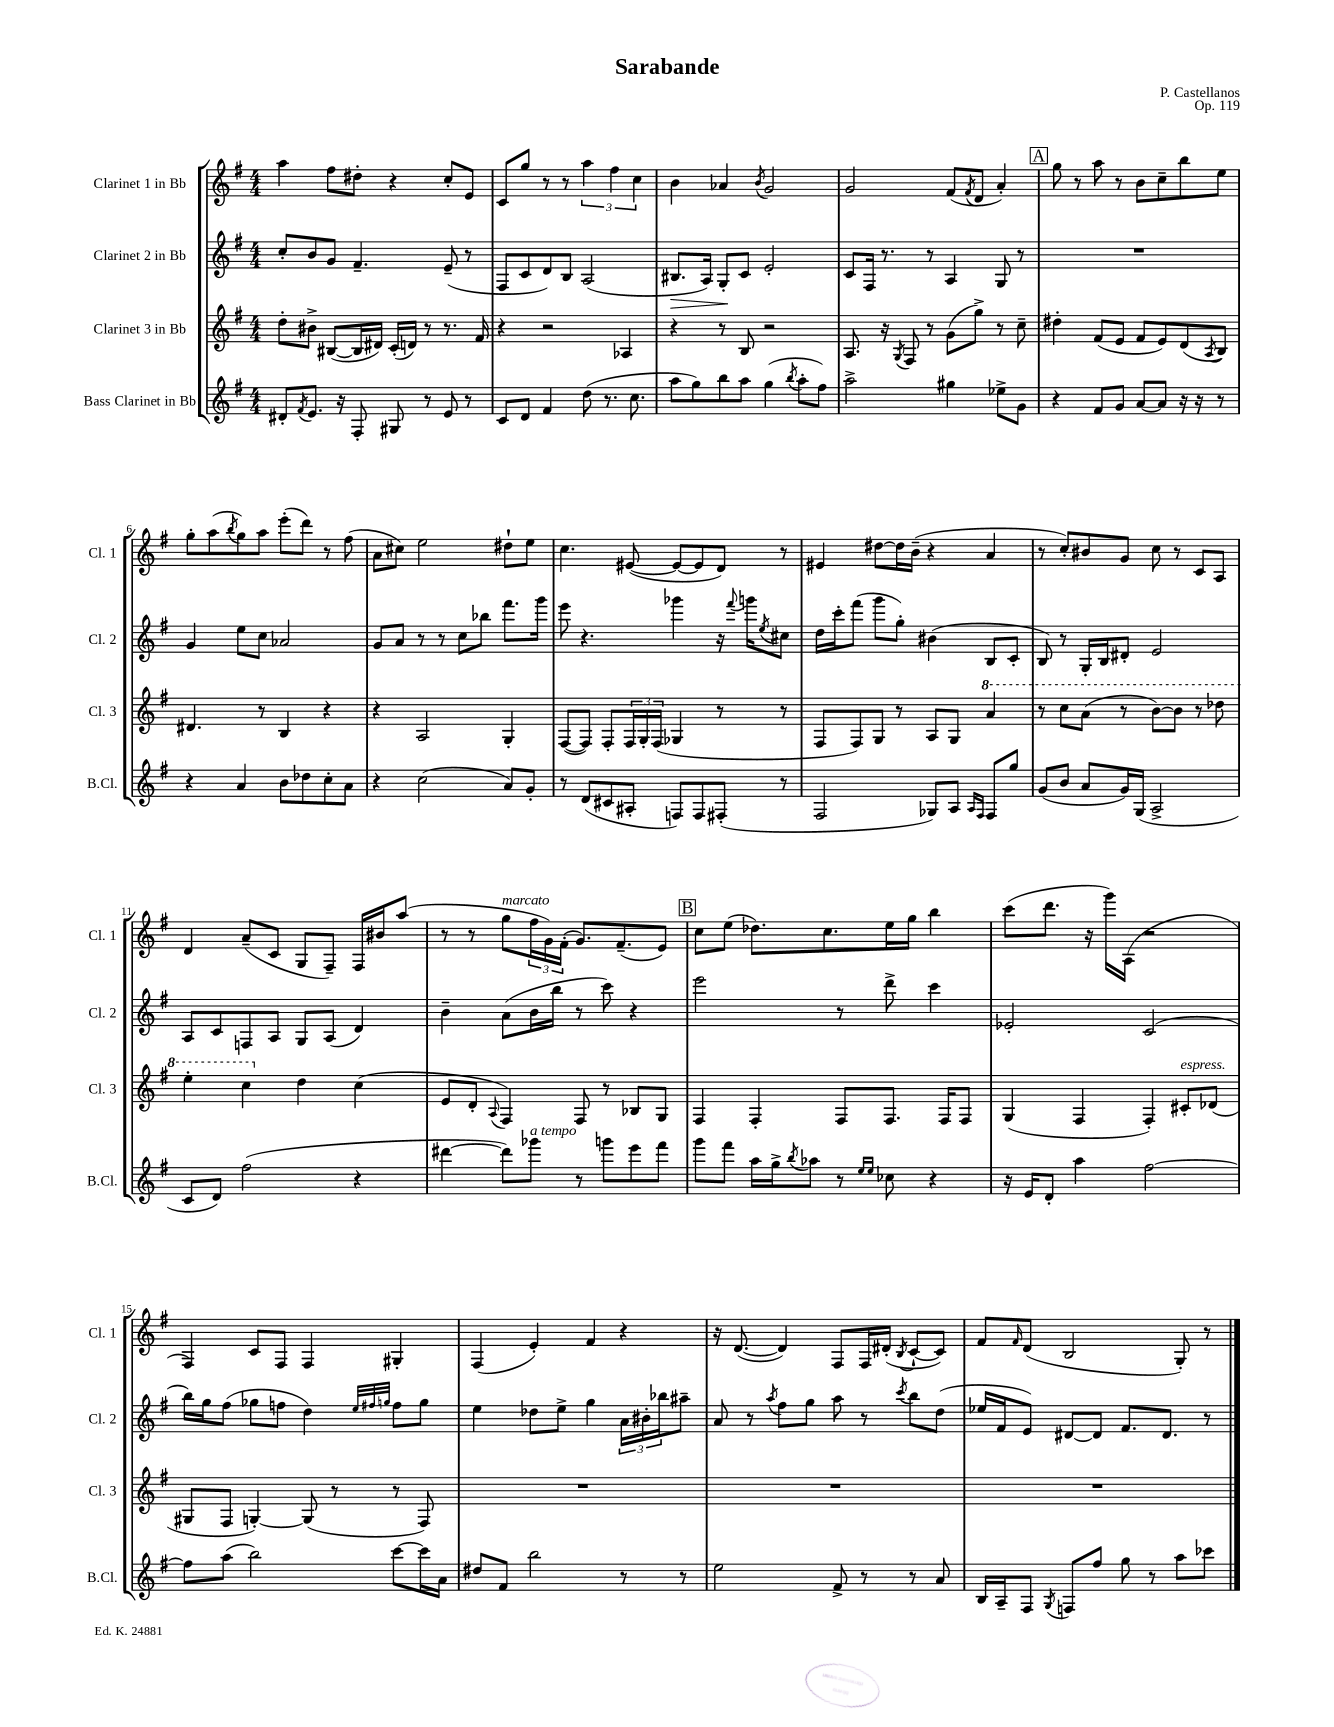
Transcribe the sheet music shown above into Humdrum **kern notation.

**kern	**kern	**kern	**dynam	**kern
*part4	*part3	*part2	*part2	*part1
*staff4	*staff3	*staff2	*staff2	*staff1
*I"Bass Clarinet in Bb	*I"Clarinet 3 in Bb	*I"Clarinet 2 in Bb	*	*I"Clarinet 1 in Bb
*I'B.Cl.	*I'Cl. 3	*I'Cl. 2	*	*I'Cl. 1
*clefG2	*clefG2	*clefG2	*	*clefG2
*k[f#]	*k[f#]	*k[f#]	*	*k[f#]
*M4/4	*M4/4	*M4/4	*	*M4/4
=1	=1	=1	=1	=1
8d#X'/L	8dd'\L	8cc'/L	.	4aa\
8qf#/	.	.	.	.
8.e/J	8b#X^\J	8b/	.	.
.	([8B#X/L	8g/J	.	8ff#\L
16r	.	.	.	.
8F#'/	16B#/L]	4.f#~/	.	8dd#X'\J
.	16d#X/JJ)	.	.	.
8G#X/	(16c'/LL	.	.	4r
.	16dn/JJ)	.	.	.
8r	8r	.	.	.
8e/	8.r	(8e~/	.	8cc'/L
8r	.	8r	.	8e/J
.	16f#/	.	.	.
=2	=2	=2	=2	=2
8c/L	4r	8F#/L	.	8c/L
8d/J	.	8c/	.	8gg/J
4f#/	2r	8d/)	.	8r
.	.	8B/J	.	8r
(8dd\	.	(2A/	.	6aa\
8.r	.	.	.	.
.	.	.	.	6ff#\
.	4A-X/	.	.	.
8.cc\	.	.	.	.
.	.	.	.	6cc\
=3	=3	=3	=3	=3
!	!	!	!LO:HP:b	!
8aa\L	4r	8.B#X/L	>	4b\
8gg\)	.	.	.	.
.	.	16A/Jk)	.	.
8bb\	8r	8G'/L	.	4a-X/
8aa\J	8B/	8c/J	]	.
.	.	.	.	8qb/
(4gg\	2r	2e'/	.	2g/
8qbb/	.	.	.	.
8aa'\L	.	.	.	.
8ff#\J)	.	.	.	.
=4	=4	=4	=4	=4
2aa^\	8.A/	8c/L	.	2g/
.	.	16F#/Jk	.	.
.	16r	8.r	.	.
.	8qG/	.	.	.
.	8F#/	.	.	.
.	8r	8r	.	.
4gg#X\	(8g\L	4A/	.	(8f#/L
.	.	.	.	8qf#/
.	8gg^\J)	.	.	8d/J
8ee-X^\L	8r	8G/	.	4a'/)
8g\J	8cc~\	8r	.	.
!!LO:REH:place=s1:t=A
=5	=5	=5	=5	=5
4r	4dd#X'\	1r	.	8gg\
.	.	.	.	8r
8f#/L	(8f#/L	.	.	8aa\
8g/J	8e/J	.	.	8r
[8a/L	8f#/L	.	.	8b\L
8a/J]	8e/)	.	.	8cc~\
16r	(8d/	.	.	8bb\
16r	.	.	.	.
.	8qA/	.	.	.
8r	8B/J)	.	.	8ee\J
!!LO:LB:g=z
=6	=6	=6	=6	=6
4r	4.d#X/	4g/	.	8gg'\L
.	.	.	.	(8aa\
.	.	.	.	8qbb/
4a/	.	8ee\L	.	8gg\)
.	8r	8cc\J	.	8aa\J
8b\L	4B/	2a-X/	.	(8eee'\L
8dd-X\	.	.	.	8ddd\J)
8cc'\	4r	.	.	8r
8a\J	.	.	.	(8ff#\
=7	=7	=7	=7	=7
4r	4r	8g/L	.	8a\L
.	.	8a/J	.	8cc#X\J)
(2cc\	2A/	8r	.	2ee\
.	.	8r	.	.
.	.	8cc\L	.	.
.	.	8bb-X\J	.	.
8a/L)	4G'/	8.fff#\L	.	8dd#X`\L
8g'/J	.	.	.	8ee\J
.	.	16ggg\Jk	.	.
=8	=8	=8	=8	=8
8r	([8F#/L	8eee\	.	4.cc\
(8d/L	8F#/J])	4.r	.	.
8c#X/	8F#'/L	.	.	.
8A#X'/J	24F#/L	.	.	([8e#X/
.	24G'/	.	.	.
.	(24F#/JJ	.	.	.
8Fn/L)	4G-X/	4ggg-X\	.	8e#/L_
8F/	.	.	.	8e#/]
(8F#X'/J	8r	16r	.	8d/J)
.	.	8qqfff#/	.	.
.	.	16gggn\KL	.	.
.	.	8qee/	.	.
8r	8r	8cc#X\J	.	8r
=9	=9	=9	=9	=9
2F#/	8F#/L	16dd\LL	.	4e#X/
.	.	16ccc'\J	.	.
.	8F#/)	(8fff#\J	.	.
.	8G/J	8ggg\L	.	[8dd#X\L
.	8r	8gg'\J)	.	16dd#\L]
.	.	.	.	(16b~\JJ
8G-X/L)	8A/L	(4b#X\	.	4r
8A/J	8G/J	.	.	.
16qqA/LL	.	.	.	.
16qqF#/JJ	.	.	.	.
*	*8va	*	*	*
8F#/L	4aa/	8B/L	.	4a/
8gg/J	.	8c'/J	.	.
=10	=10	=10	=10	=10
(8g/L	8r	8B/)	.	8r
8b/J	8ccc\L	8r	.	8cc'/L)
8a/L	(8aa\J	16G'/LL	.	8b#X/
.	.	16B/J	.	.
16g/L)	8r	8d#X'/J	.	8g/J
(16G/JJ	.	.	.	.
2A^/	[8bb\L)	2e/	.	8cc\
.	8bb\J]	.	.	8r
.	8r	.	.	8c/L
.	8ddd-X\	.	.	8A/J
!!LO:LB:g=z
=11	=11	=11	=11	=11
8c/L	4eee'\	8A/L	.	4d/
8d/J)	.	8c/	.	.
(2ff#\	4ccc\	8Fn/	.	(8a~/L
.	.	8A/J	.	8c/J
*	*X8va	*	*	*
.	4dd\	8G/L	.	8G/L
.	.	(8A/J	.	8F#~/J)
4r	(4cc\	4d/)	.	16F#/LL
.	.	.	.	16b#X/J
.	.	.	.	(8aa/J
=12	=12	=12	=12	=12
[4ddd#X\	8e/L	4b~\	.	8r
.	8d'/J	.	.	8r
.	8qqA/	.	.	.
!	!	!	!	!LO:TX:a:i:t=marcato
8ddd#\L])	4F#/)	(8a\L	.	8gg\L
!LO:TX:a:i:t=a tempo	!	!	!	!
8ggg-X\J	.	16b\L	.	24ff#\L
.	.	.	.	24g\)
.	.	16bb\JJ	.	.
.	.	.	.	(24f#'\JJ
8r	8F#/	8r	.	8.g/L)
8gggn\L	8r	8ccc\)	.	.
.	.	.	.	(8.f#~/
8eee\	8B-X/L	4r	.	.
8fff#\J	8G/J	.	.	8e/J)
!!LO:REH:place=s1:t=B
=13	=13	=13	=13	=13
8ggg\L	4F#/	2eee\	.	8cc\L
8fff#\J	.	.	.	(8ee\J
16aa\LL	4F#'/	.	.	8.dd-X\L)
16gg^\J	.	.	.	.
8qbb/	.	.	.	.
8aa-X\J	.	.	.	.
.	.	.	.	8.cc\
8r	8F#/L	8r	.	.
16qqee/LL	.	.	.	.
16qqee/JJ	.	.	.	.
8cc-X\	8.F#/J	8ddd^\	.	16ee\L
.	.	.	.	16gg\JJ
4r	.	4ccc\	.	4bb\
.	16F#/KL	.	.	.
.	8F#/J	.	.	.
=14	=14	=14	=14	=14
16r	(4G/	2e-X'/	.	(8ccc\L
16e/KL	.	.	.	.
8d'/J	.	.	.	8.ddd\J
4aa\	4F#/	.	.	.
.	.	.	.	16r
.	.	.	.	16ggg\LL)
.	.	.	.	(16A\JJ
[2ff#\	4F#'/)	(2c/	.	2r
!	!LO:TX:a:i:t=espress.	!	!	!
.	8c#X'/L	.	.	.
.	(8d-X/J	.	.	.
!!LO:LB:g=z
=15	=15	=15	=15	=15
8ff#\L]	8G#X/L	16bb\LL)	.	4F#/)
.	.	16gg\J	.	.
(8aa\J	8F#/J	(8ff#\J	.	.
2bb\)	[4Gn'/)	8gg-X\L	.	8c/L
.	.	8ffn\J	.	8F#/J
.	(8G/]	4dd\)	.	4F#/
.	8r	.	.	.
.	.	32qqee/LLL	.	.
.	.	32qqff#X/	.	.
.	.	32qqggn/JJJ	.	.
[8ccc\L	8r	8ff#\L	.	4G#X'/
16ccc\L]	8F#/)	8gg\J	.	.
16a\JJ	.	.	.	.
=16	=16	=16	=16	=16
8dd#X/L	1r	4ee\	.	(4F#/
8f#/J	.	.	.	.
2bb\	.	8dd-X\L	.	4e'/)
.	.	8ee^\J	.	.
.	.	4gg\	.	4f#/
8r	.	24a\LL	.	4r
.	.	24b#X'\	.	.
.	.	24bb-X\J	.	.
8r	.	8aa#X~\J	.	.
=17	=17	=17	=17	=17
2ee\	1r	8a/	.	16r
.	.	.	.	([8.d/
.	.	8r	.	.
.	.	8qaa/	.	.
.	.	8ff#\L	.	4d/])
.	.	8gg\J	.	.
8f#^/	.	8aa\	.	8F#/L
8r	.	8r	.	16F#/L
.	.	.	.	(16d#X'/JJ
.	.	8qccc/	.	8qB/
8r	.	8bb\L	.	[8c`/L
8a/	.	(8dd\J	.	8c/J])
=18	=18	=18	=18	=18
16B/LL	1r	16ee-X/LL	.	8f#/L
16A~/J	.	16f#/J	.	.
.	.	.	.	16qqf#/
8F#/J	.	8e/J)	.	(8d/J
8qG/	.	.	.	.
8Fn/L	.	[8d#X/L	.	2B/
8ff#/J	.	8d#/J]	.	.
8gg\	.	8.f#/L	.	.
8r	.	.	.	.
.	.	8.d#/J	.	.
8aa\L	.	.	.	8G'/)
8ccc-X\J	.	8r	.	8r
==	==	==	==	==
*-	*-	*-	*-	*-
